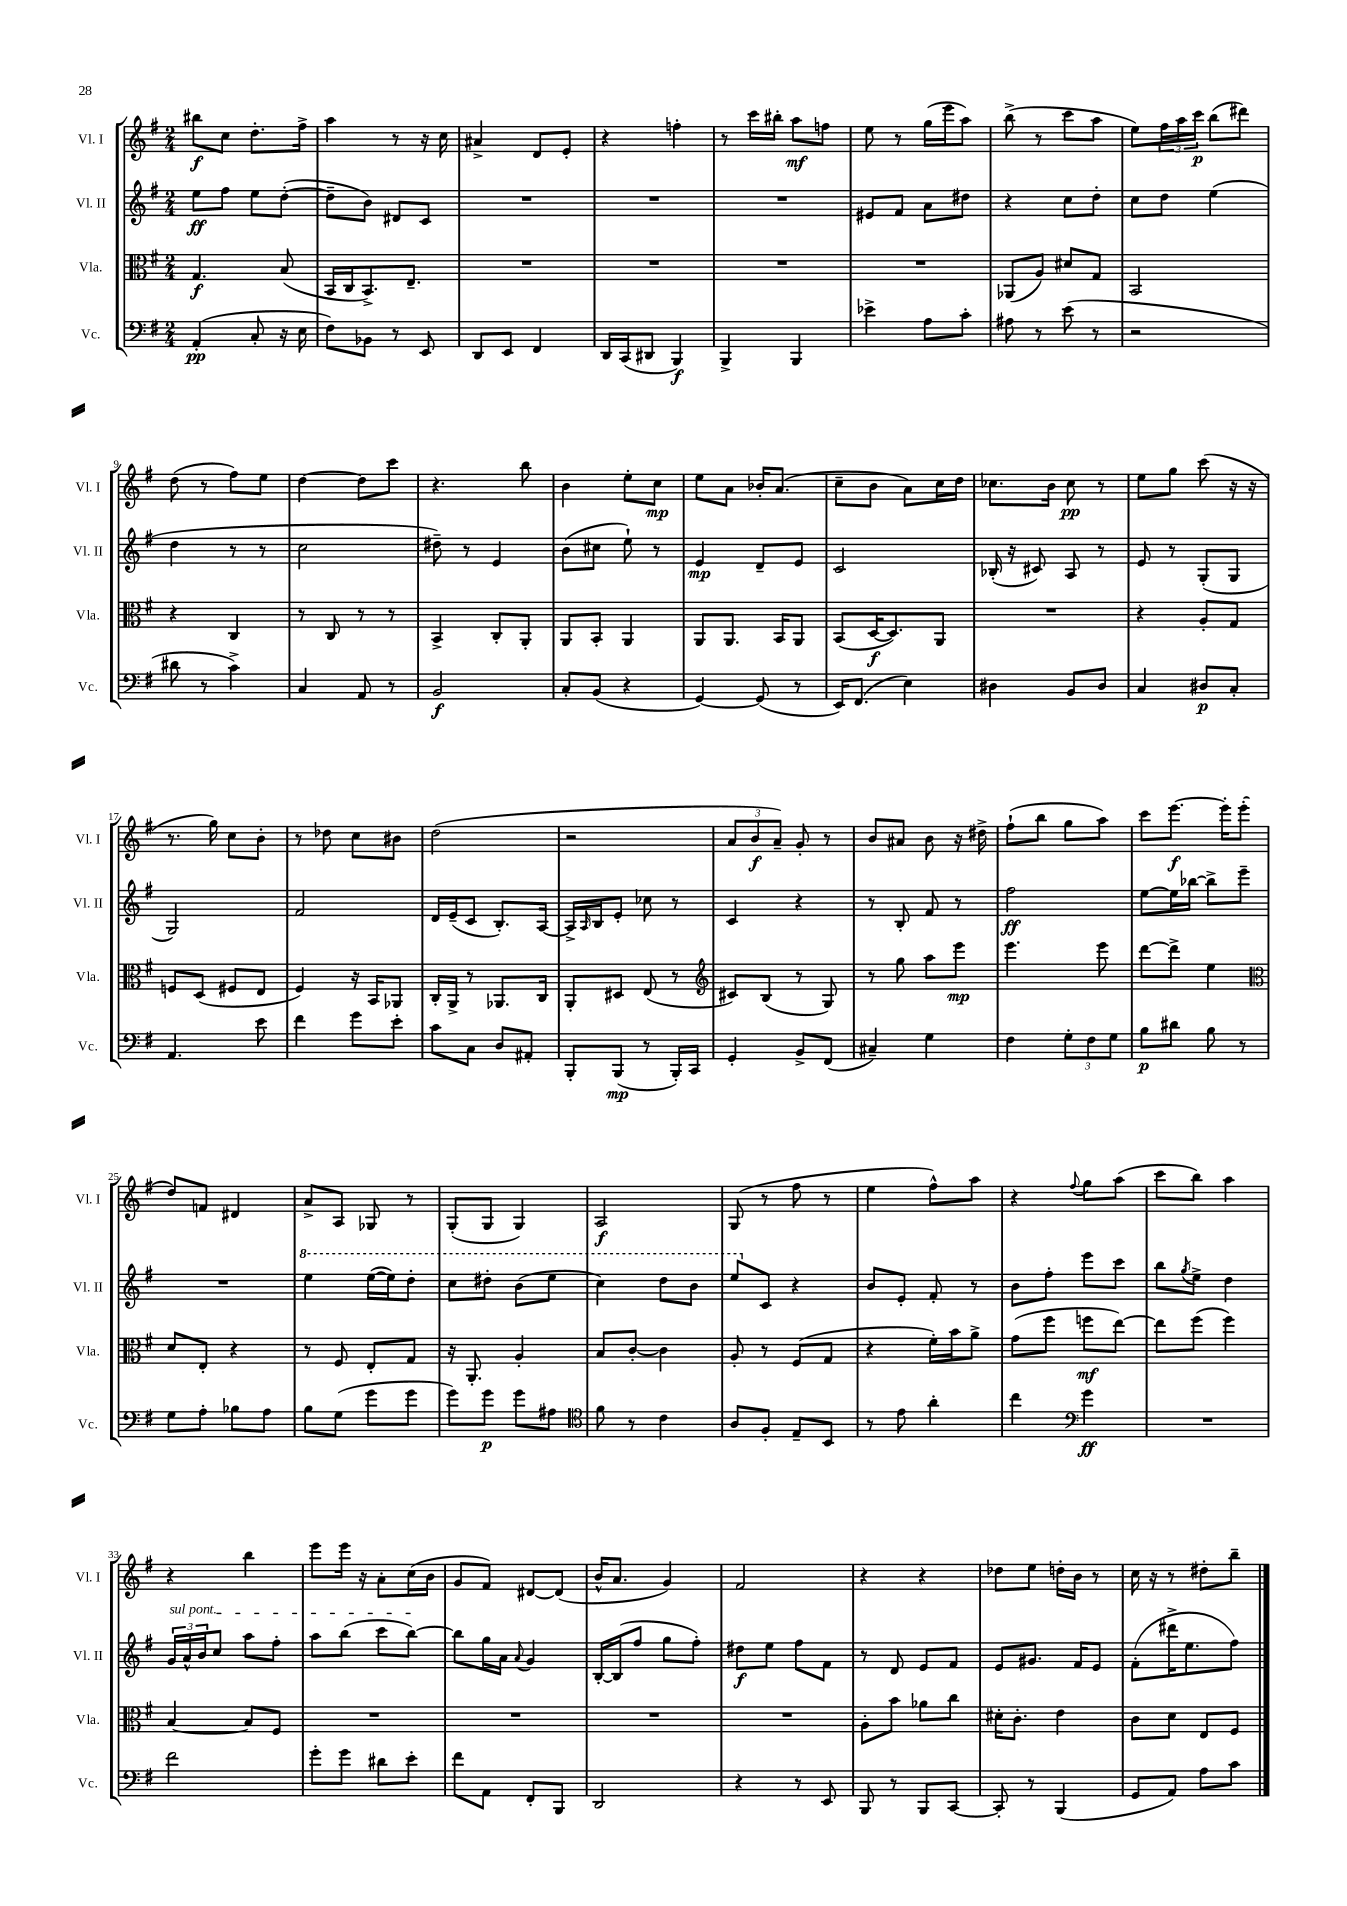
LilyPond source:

<<
\new StaffGroup <<
\new Staff = "s0" \with { instrumentName = "Vl. I" shortInstrumentName = "Vl. I" } {
    \clef treble \key g \major \numericTimeSignature \time 2/4
    bis''8\f c''8 d''8.-. fis''16-> |
    a''4 r8 r16 c''16 |
    ais'4-> d'8 e'8-. |
    r4 f''4-. |
    r8 c'''16 bis''16-. a''8\mf f''8 |
    e''8 r8 g''16( e'''16 a''8) |
    b''8->( r8 c'''8 a''8 |
    e''8) \tuplet 3/2 { fis''16 a''16 c'''16\p } b''8( dis'''8) |
    d''8( r8 fis''8) e''8 |
    d''4~ d''8 c'''8 |
    r4. b''8 |
    b'4 e''8-. c''8\mp |
    e''8 a'8 bes'16-. a'8.( |
    c''8-- b'8 a'8) c''16 d''16 |
    ces''8. b'16 ces''8\pp r8 |
    e''8 g''8 c'''8( r16 r16 |
    r8. g''16) c''8 b'8-. |
    r8 des''8 c''8 bis'8 |
    d''2( |
    r2 |
    \tuplet 3/2 { a'8 b'8\f a'8--) } g'8-. r8 |
    b'8 ais'8 b'8 r16 dis''16-> |
    fis''8-!( b''8 g''8 a''8) |
    c'''8 e'''8.~\f e'''16-. e'''8-.( |
    d''8) f'8 dis'4 |
    a'8-> a8 ges8 r8 |
    g8-.( g8 g4) |
    a2\f |
    g8( r8 fis''8 r8 |
    e''4 fis''8-^) a''8 |
    r4 \appoggiatura { fis''8 } g''8 a''8( |
    c'''8 b''8) a''4 |
    r4 b''4 |
    e'''8 e'''16 r16 a'8-. c''16( b'16 |
    g'8 fis'8) dis'8~ dis'8( |
    b'16-^ a'8. g'4) |
    fis'2 |
    r4 r4 |
    des''8 e''8 d''16-. b'16 r8 |
    c''16 r16 r8 dis''8-. b''8-- \bar "|." |
}
\new Staff = "s1" \with { instrumentName = "Vl. II" shortInstrumentName = "Vl. II" } {
    \clef treble \key g \major \numericTimeSignature \time 2/4
    e''8\ff fis''8 e''8 d''8~-.( |
    d''8-- b'8) dis'8 c'8 |
    R2 |
    R2 |
    R2 |
    eis'8 fis'8 a'8 dis''8 |
    r4 c''8 d''8-. |
    c''8 d''8 e''4( |
    d''4 r8 r8 |
    c''2 |
    dis''8--) r8 e'4 |
    b'8( cis''8 e''8-!) r8 |
    e'4\mp d'8-- e'8 |
    c'2 |
    bes16-.( r16 cis'8) a8 r8 |
    e'8 r8 g8-.( g8 |
    g2) |
    fis'2 |
    d'16 e'16--( c'8 b8.-.) a16~ |
    a16-> \grace { a16 } b16 e'8-. ces''8 r8 |
    c'4 r4 |
    r8 b8-. fis'8 r8 |
    fis''2\ff |
    e''8~ e''16 bes''16~ bes''8-> e'''8-- |
    R2 |
    \ottava #1 e'''4 e'''16~( e'''16) d'''8-. |
    c'''8 dis'''8-. b''8( e'''8 |
    c'''4) d'''8 b''8 |
    e'''8 \ottava #0 c'8 r4 |
    b'8 e'8-. fis'8-. r8 |
    b'8 fis''8-. e'''8 c'''8 |
    b''8 \acciaccatura { g''8 } e''8-> d''4 |
    \tuplet 3/2 { \once \override TextSpanner.bound-details.left.text = \markup { \italic "sul pont." } g'16\startTextSpan a'16-^ b'16 } c''8 a''8 fis''8-. |
    a''8 b''8( c'''8 b''8~\stopTextSpan) |
    b''8 g''16 a'16 \appoggiatura { a'8 } g'4 |
    b16~-. b16( fis''8 g''8 fis''8-.) |
    dis''8\f e''8 fis''8 fis'8 |
    r8 d'8 e'8 fis'8 |
    e'8 gis'8. fis'16 e'8 |
    fis'8-.( dis'''16-> e''8. fis''8) \bar "|." |
}
\new Staff = "s2" \with { instrumentName = "Vla." shortInstrumentName = "Vla." } {
    \clef alto \key g \major \numericTimeSignature \time 2/4
    g4.\f b8( |
    b,16 c16 b,8.->) e8.-- |
    R2 |
    R2 |
    R2 |
    R2 |
    aes,8( a8) dis'8 g8 |
    b,2 |
    r4 c4 |
    r8 c8 r8 r8 |
    b,4-> c8-. a,8-. |
    a,8 b,8-. a,4 |
    a,8 a,8. b,16 a,8 |
    b,8( d16~\f d8.) a,8 |
    R2 |
    r4 a8-. g8 |
    f8 d8( fis8 e8 |
    fis4) r16 b,16 aes,8 |
    c16-. a,16-> r8 aes,8. c16 |
    a,8-. dis8 e8( r8 |
    \clef treble cis'8) b8( r8 g8) |
    r8 g''8 a''8 e'''8\mp |
    e'''4. e'''8 |
    d'''8~ d'''8-> e''4 |
    \clef alto d'8 e8-. r4 |
    r8 fis8 e8-. g8 |
    r16 a,8.-. a4-. |
    b8 c'8~-. c'4 |
    a8-. r8 fis8( g8 |
    r4 fis'16-.) b'16 a'8-> |
    g'8( fis''8 f''8\mf e''8~) |
    e''8 fis''8( fis''4) |
    b4~ b8 fis8 |
    R2 |
    R2 |
    R2 |
    R2 |
    a8-. b'8 aes'8 c''8 |
    dis'16-. c'8.-. e'4 |
    c'8 d'8 e8 fis8 \bar "|." |
}
\new Staff = "s3" \with { instrumentName = "Vc." shortInstrumentName = "Vc." } {
    \clef bass \key g \major \numericTimeSignature \time 2/4
    a,4-.\pp( c8-. r16 e16 |
    fis8) bes,8 r8 e,8 |
    d,8 e,8 fis,4 |
    d,16 c,16( dis,8 b,,4\f) |
    b,,4-> b,,4 |
    ees'4-> a8 c'8-. |
    ais8 r8 e'8( r8 |
    r2 |
    dis'8 r8 c'4->) |
    c4 a,8 r8 |
    b,2\f |
    c8-. b,8( r4 |
    g,4~) g,8( r8 |
    e,16) fis,8.( e4) |
    dis4 b,8 dis8 |
    c4 dis8\p c8-. |
    a,4. e'8 |
    fis'4 g'8 e'8-. |
    c'8 c8 d8 ais,8-. |
    b,,8-. b,,8\mp( r8 b,,16-.) c,16 |
    g,4-. b,8-> fis,8( |
    cis4--) g4 |
    fis4 \tuplet 3/2 { g8-. fis8 g8 } |
    b8\p dis'8 b8 r8 |
    g8 a8-. bes8 a8 |
    b8 g8( g'8 g'8 |
    g'8) g'8\p g'8 ais8 |
    \clef tenor fis'8 r8 c'4 |
    a8 fis8-. e8-- b,8 |
    r8 e'8 a'4-. |
    c''4 \clef bass g'4\ff |
    R2 |
    fis'2 |
    g'8-. g'8 dis'8 e'8-. |
    fis'8 a,8 fis,8-. b,,8 |
    d,2 |
    r4 r8 e,8 |
    b,,8 r8 b,,8 c,8~ |
    c,8-. r8 b,,4( |
    g,8 a,8) a8 c'8 \bar "|." |
}
>>
>>
